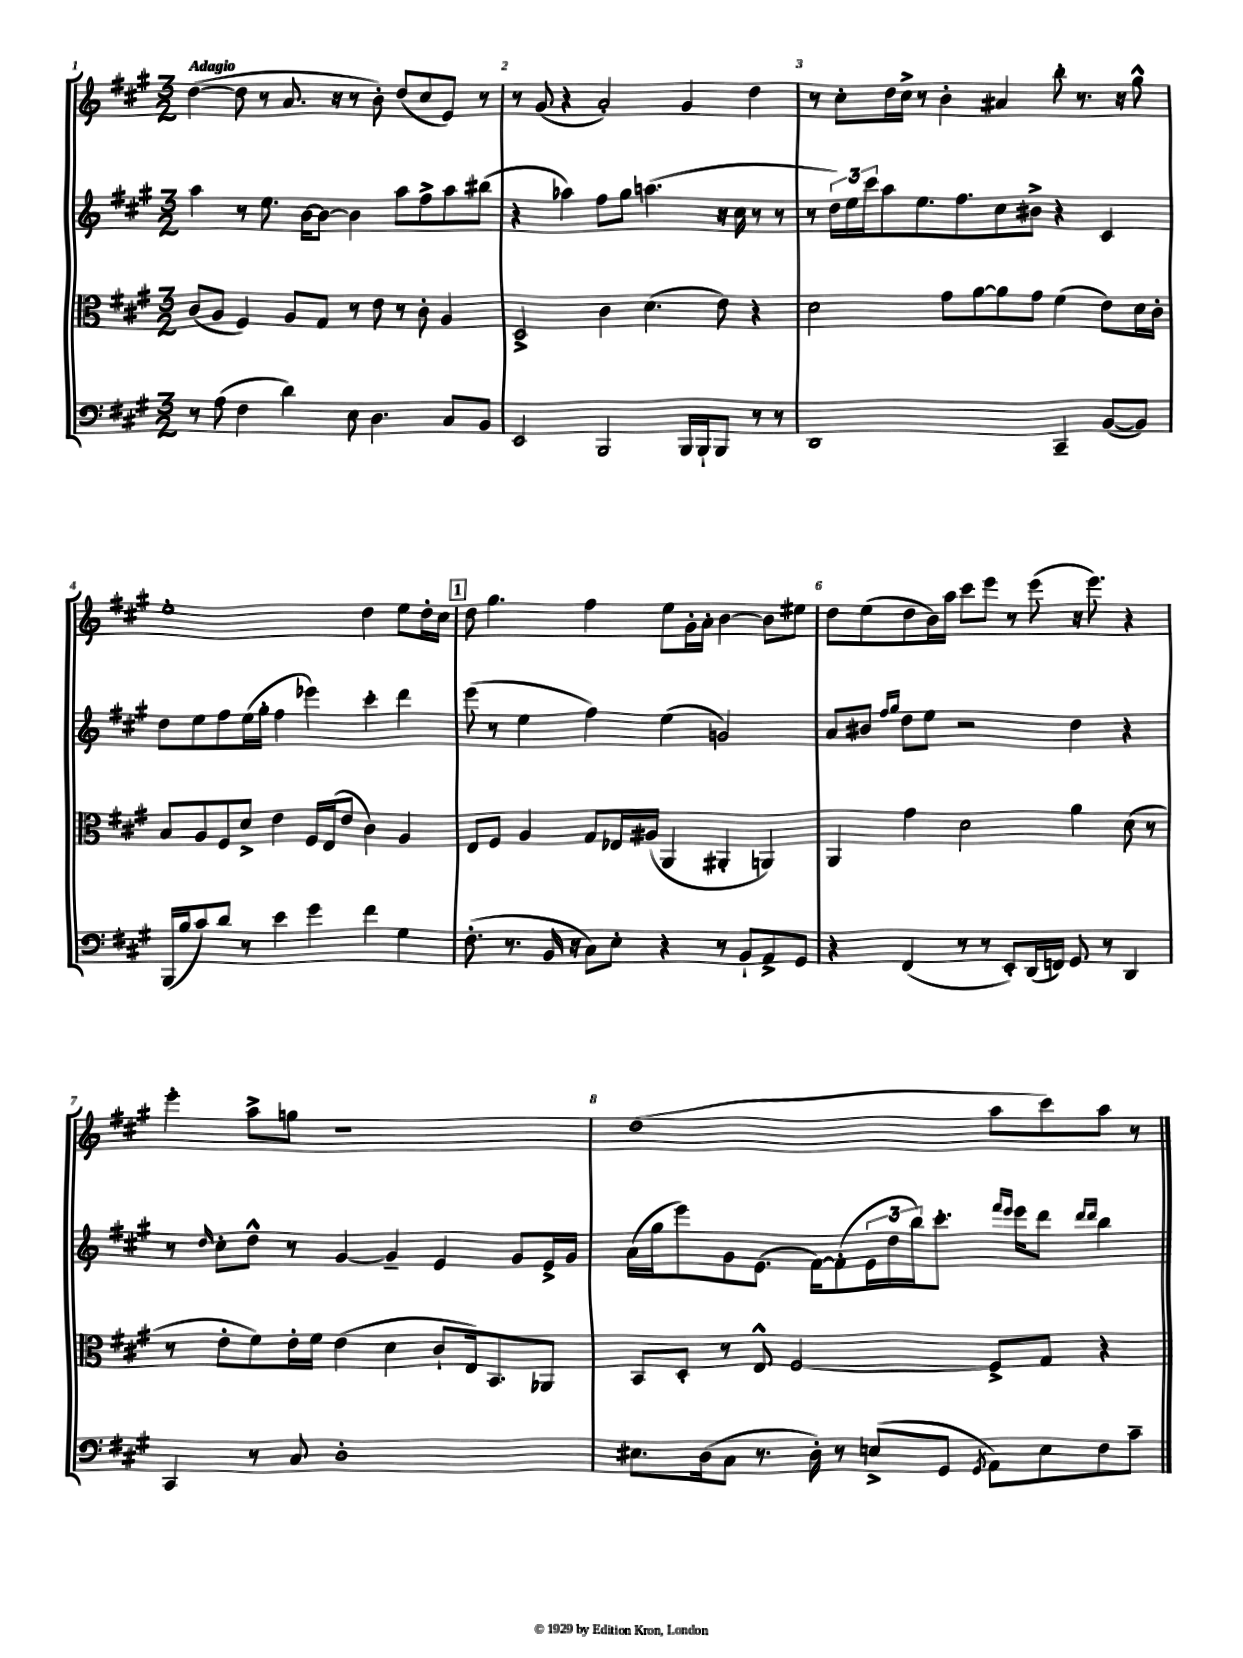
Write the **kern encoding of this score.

**kern	**kern	**kern	**kern
*part4	*part3	*part2	*part1
*staff4	*staff3	*staff2	*staff1
*clefF4	*clefC3	*clefG2	*clefG2
*k[f#c#g#]	*k[f#c#g#]	*k[f#c#g#]	*k[f#c#g#]
*M3/2	*M3/2	*M3/2	*M3/2
=1	=1	=1	=1
!	!	!	!LO:TX:a:B:t=Adagio
8r	(8c#/L	4aa\	([4dd\
(8A\	8A/J	.	.
4F#\	4F#/)	8r	8dd\]
.	.	8.ee\	8r
4d\)	8A/L	.	8.a/
.	.	[16b\KL	.
.	8G#/J	8b\J_	.
.	.	.	16r
8E\	8r	4b\]	8r
4.D\	8e\	.	8b'\)
.	8r	8aa\L	(8dd/L
.	8c#'\	8ff#^\	8cc#/
8C#/L	4A/	8aa\	8e/J)
8BB/J	.	(8bb#X\J	8r
=2	=2	=2	=2
2EE/	2D^/	4r	8r
.	.	.	(8g#/
.	.	4aa-X\)	4r
2BBB/	4c#\	8ff#\L	2a'/)
.	.	8gg#\J	.
.	(4.d\	(4.aan\	.
16BBB/LL	.	.	4g#/
16BBB`/J	.	.	.
8BBB/J	8e\)	16r	.
.	.	16cc#\	.
8r	4r	8r	4dd\
8r	.	8r	.
=3	=3	=3	=3
1DD	2d\	8r	8r
.	.	24dd\LL)	8cc#'\L
.	.	24ee\	.
.	.	24ccc#\J	.
.	.	8aa\	16dd\L
.	.	.	16cc#^\JJ
.	.	8.ee\	8r
.	8g#\L	.	4b'\
.	.	8.ff#\	.
.	[8a\	.	.
.	8a\]	8cc#\	4a#X/
.	8g#\J	8b#X^\J	.
4CC#~/	(4f#\	4r	8bb'\
.	.	.	8.r
([8BB/L	8e\L)	4c#/	.
.	.	.	16r
8BB/J])	16d\L	.	8gg#^^\
.	16c#'\JJ	.	.
!!LO:LB:g=z
=4	=4	=4	=4
(16BBB/LL	8B/L	8dd\L	1ee'
16B/J	.	.	.
8c#/)	8A/	8ee\	.
8d/J	8F#/	8ff#\	.
8r	8d^/J	(16ee\L	.
.	.	16gg#'\JJ	.
4e\	4e\	4ff#\	.
4g#\	16F#/LL	4eee-X\)	.
.	(16E/J	.	.
.	8e/J	.	.
4f#\	4c#\)	4ccc#'\	4dd\
4G#\	4A/	4ddd\	8ee\L
.	.	.	16dd'\L
.	.	.	16cc#\JJ
!!LO:REH:place=s1:t=1
=5	=5	=5	=5
(8.F#'\	8E/L	(8eee\	8dd\
.	8F#/J	8r	4.gg#\
8.r	.	.	.
.	4A/	4ee\	.
16BB/	.	.	.
16r	.	.	.
8C#\L)	8G#/L	4ff#\)	4ff#\
8E'\J	16E-X/L	.	.
.	(16A#X/JJ	.	.
4r	4AA/	(4ee\	8ee\L
.	.	.	16g#'\L
.	.	.	16a'\JJ
8r	4AA#X'/	2gn/)	[4b\
8BB`/L	.	.	.
8AA^/	4AAn/)	.	8b\L]
8GG#/J	.	.	8ee#X\J
=6	=6	=6	=6
4r	4AA/	8a/L	8dd\L
.	.	8b#X/J	(8ee\
.	.	16qqff#/LL	.
.	.	16qqgg#/JJ	.
(4FF#/	4g#\	8dd\L	8dd\
.	.	8ee\J	16b\L)
.	.	.	16aa\JJ
8r	2d\	2r	8ccc#\L
8r	.	.	8eee\J
8EE'/L)	.	.	8r
(16DD/L	.	.	(8eee\
16FFn/JJ)	.	.	.
8GG#/	4a\	4dd\	16r
.	.	.	8.eee\)
8r	.	.	.
4DD/	(8d\	4r	4r
.	8r	.	.
!!LO:LB:g=z
=7	=7	=7	=7
4CC#/	8r	8r	4eee'\
.	.	16qqdd/	.
.	8e'\L	8cc#'\L	.
8r	8f#\)	8dd^^\J	8aa^\L
8C#/	16e'\L	8r	8ggn\J
.	16f#\JJ	.	.
1D'	(4e\	[4g#/	1r
.	4d\	4g#~/]	.
.	8c#`/L	4e/	.
.	16E/k)	.	.
.	8.BB/	.	.
.	.	8g#/L	.
.	8AA-X/J	16e^/L	.
.	.	16g#/JJ	.
=8	=8	=8	=8
8.E#X\L	8BB/L	(16a\LL	(1dd
.	.	16gg#\J	.
.	8D'/J	8eee\)	.
(16D\k	.	.	.
8C#\J	8r	8g#\	.
8.r	8E^^/	(8.e\J	.
.	[2F#/	.	.
16D'\)	.	[16f#\KL)	.
8r	.	(8f#'\]	.
(8En^/L	.	24e\L	.
.	.	24dd\	.
.	.	24bb\J)	.
8GG#/J	.	8.ccc#'\J	.
8qGG#/	.	.	.
8AA\L)	8F#^/L]	.	8aa\L
.	.	16qqfff#/LL	.
.	.	16qqeee/JJ	.
.	.	16eee\KL	.
8E\	8G#/J	8ddd\J	8ccc#\)
.	.	16qqddd/LL	.
.	.	16qqddd/JJ	.
8F#\	4r	4bb\	8aa\J
8c#~\J	.	.	8r
==	==	==	==
*-	*-	*-	*-
